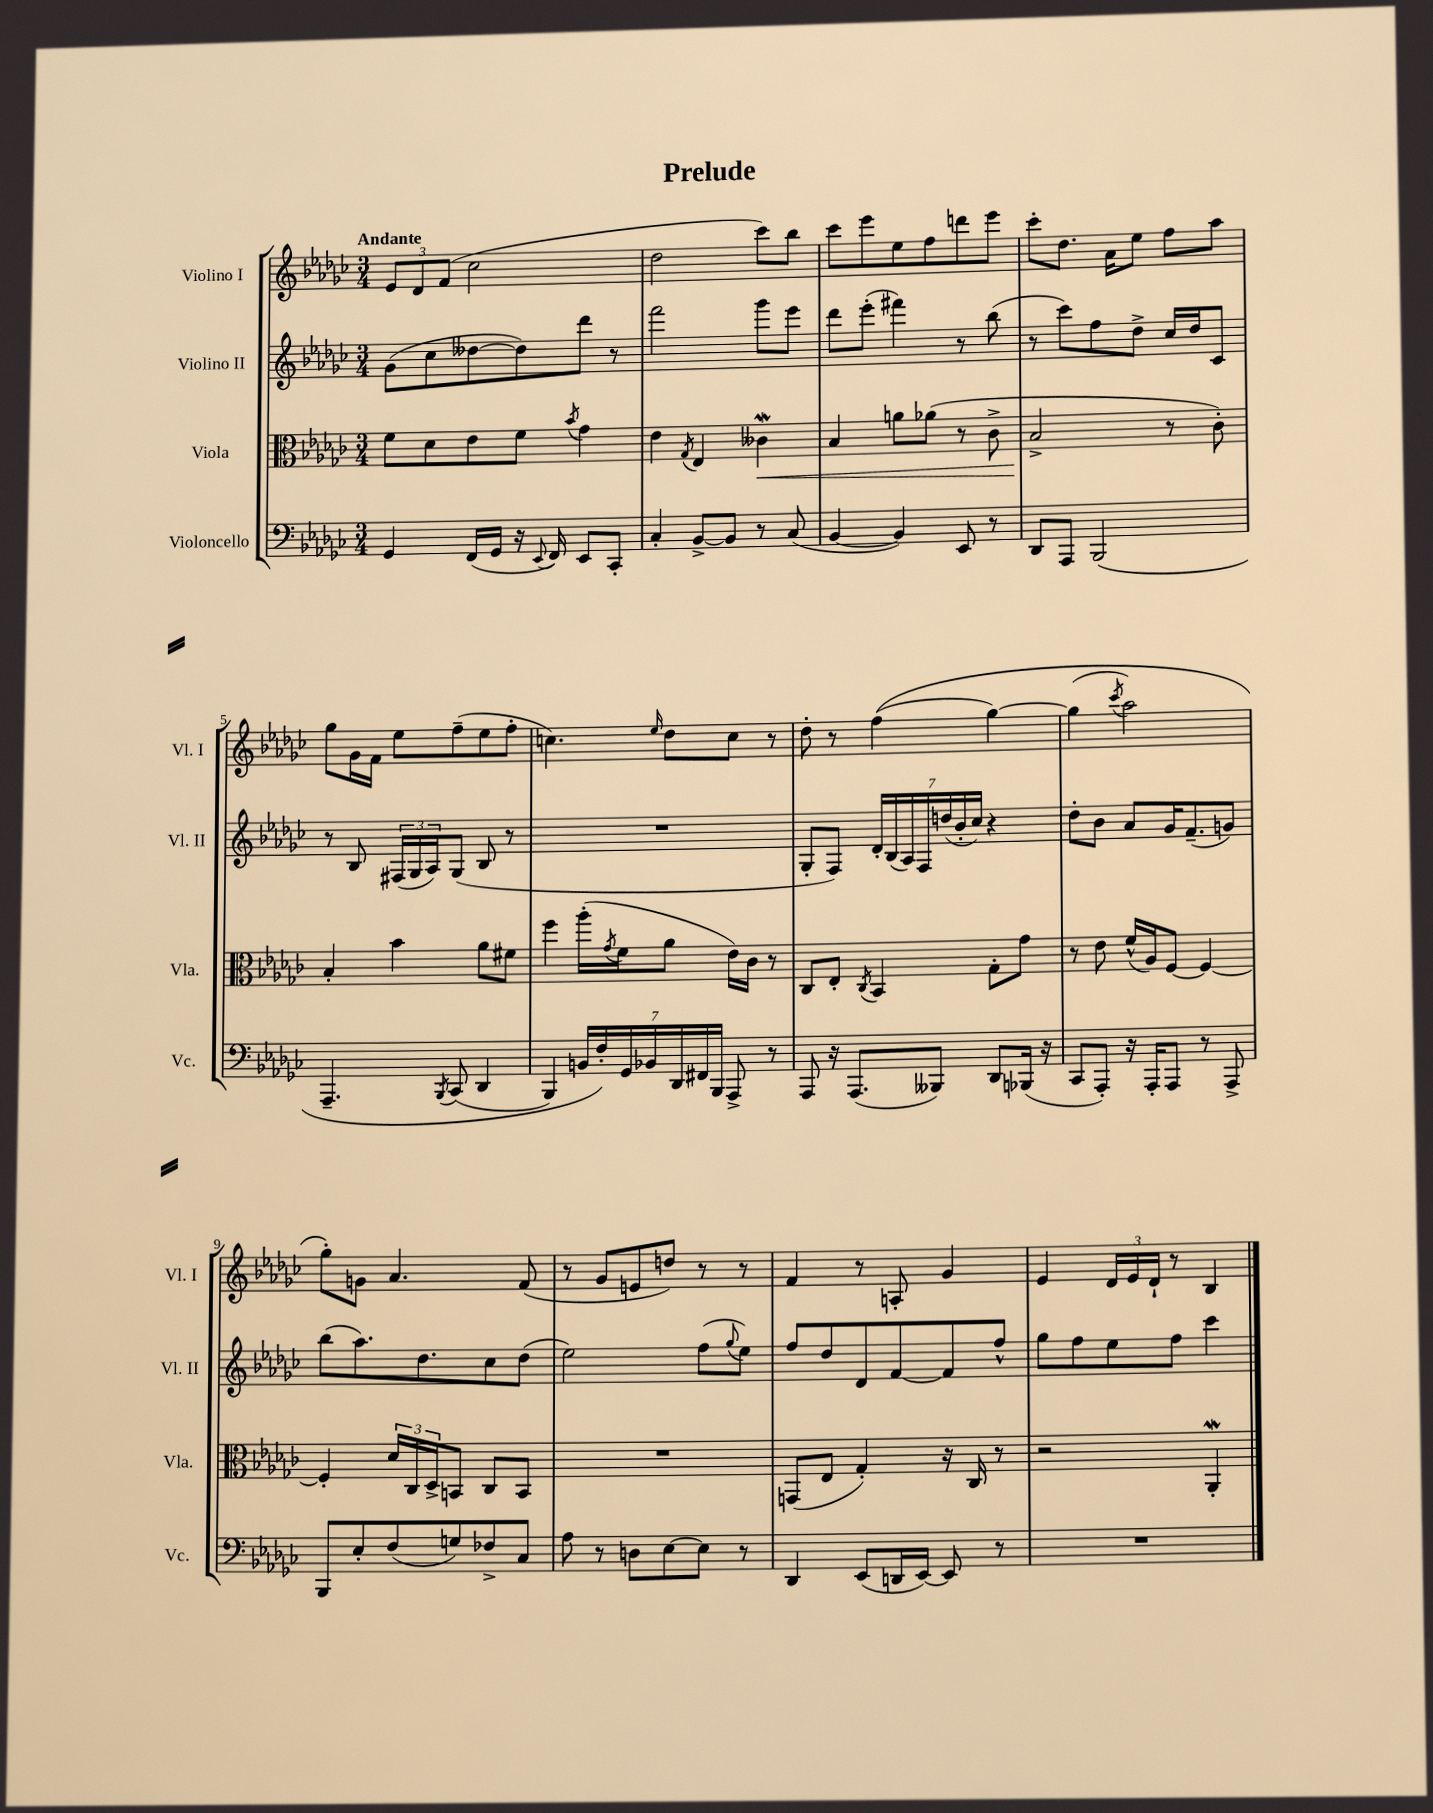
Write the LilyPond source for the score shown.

\header { title = "Prelude" }
<<
\new StaffGroup <<
\new Staff = "s0" \with { instrumentName = "Violino I" shortInstrumentName = "Vl. I" } {
    \clef treble \key ges \major \numericTimeSignature \time 3/4 \tempo "Andante"
    \tuplet 3/2 { ees'8 des'8 f'8( } ces''2 |
    des''2 ces'''8) bes''8 |
    ces'''8 ees'''8 ees''8 f''8 d'''8 ees'''8 |
    ces'''8-. des''8. aes'16 ees''8 f''8 aes''8 |
    ges''8 ges'16 f'16 ees''8 f''8--( ees''8 f''8-. |
    c''4.) \grace { ees''16 } des''8 c''8 r8 |
    des''8-. r8 f''4(\( ges''4~) |
    ges''4( \acciaccatura { ces'''8 } aes''2) |
    ges''8-.\) g'8 aes'4. f'8( |
    r8 ges'8 e'8 d''8) r8 r8 |
    f'4 r8 a8-. ges'4 |
    ees'4 \tuplet 3/2 { des'16 ees'16 des'16-! } r8 bes4 \bar "|." |
}
\new Staff = "s1" \with { instrumentName = "Violino II" shortInstrumentName = "Vl. II" } {
    \clef treble \key ges \major \numericTimeSignature \time 3/4
    ges'8( ces''8 deses''8~ deses''8) des'''8 r8 |
    f'''2 ges'''8 ees'''8 |
    des'''8 ees'''8-.( fis'''4) r8 bes''8( |
    r8 ces'''8) f''8 des''8-> ces''16 des''16 ces'8 |
    r8 bes8 \tuplet 3/2 { fis16( ges16 aes16) } ges8( bes8 r8 |
    R2. |
    ges8-. f8) \tuplet 7/4 { des'16-. bes16( aes16) f16 d''16( bes'16-. ces''16) } r4 |
    des''8-. bes'8 aes'8 ges'16 f'8.--( g'8) |
    bes''8( aes''8.) des''8. ces''8 des''8( |
    ees''2) f''8( \appoggiatura { ges''8 } ees''8) |
    f''8 des''8 des'8 f'8~ f'8 f''8-^ |
    ges''8 f''8 ees''8 f''8 ces'''4 \bar "|." |
}
\new Staff = "s2" \with { instrumentName = "Viola" shortInstrumentName = "Vla." } {
    \clef alto \key ges \major \numericTimeSignature \time 3/4
    f'8 des'8 ees'8 f'8 \acciaccatura { bes'8 } ges'4 |
    ees'4 \acciaccatura { ges8 } ees4 ceses'4\mordent\< |
    bes4 a'8 aes'8( r8 ces'8-> |
    bes2->\! r8 ces'8-.) |
    bes4-. bes'4 aes'8 fis'8 |
    f''4 aes''16-.( \acciaccatura { ges'8 } f'16 aes'8 ees'16) ces'16 r8 |
    ces8 ees8-. \acciaccatura { ces8 } bes,4 ges8-. ges'8 |
    r8 ees'8 f'16-^( aes16) f8~ f4~ |
    f4-. \tuplet 3/2 { des'16 ces16 des16-> } b,8 ces8 b,8 |
    R2. |
    g,8( ees8 ges4-.) r16 ces16 r8 |
    r2 aes,4-.\mordent \bar "|." |
}
\new Staff = "s3" \with { instrumentName = "Violoncello" shortInstrumentName = "Vc." } {
    \clef bass \key ges \major \numericTimeSignature \time 3/4
    ges,4 f,16( ges,16 r16 \appoggiatura { ees,8 } f,16) ees,8 ces,8-. |
    ces4-. bes,8~-> bes,8 r8 ces8( |
    bes,4~ bes,4) ees,8 r8 |
    des,8 aes,,8 bes,,2\( |
    aes,,4.-- \acciaccatura { bes,,8 } ces,8( des,4 |
    bes,,4) \tuplet 7/4 { b,16 f16-.\) ges,16 bes,16 des,16 fis,16 bes,,16 } aes,,8-> r8 |
    aes,,8 r16 aes,,8.( beses,,8) des,8 bes,,16( r16 |
    ces,8 aes,,8-.) r16 aes,,16-. aes,,8 r8 aes,,8-> |
    bes,,8 ees8-. f8( g8) fes8-> ces8 |
    aes8 r8 d8 ees8~ ees8 r8 |
    des,4 ees,8( d,16 ees,16~) ees,8 r8 |
    R2. \bar "|." |
}
>>
>>
